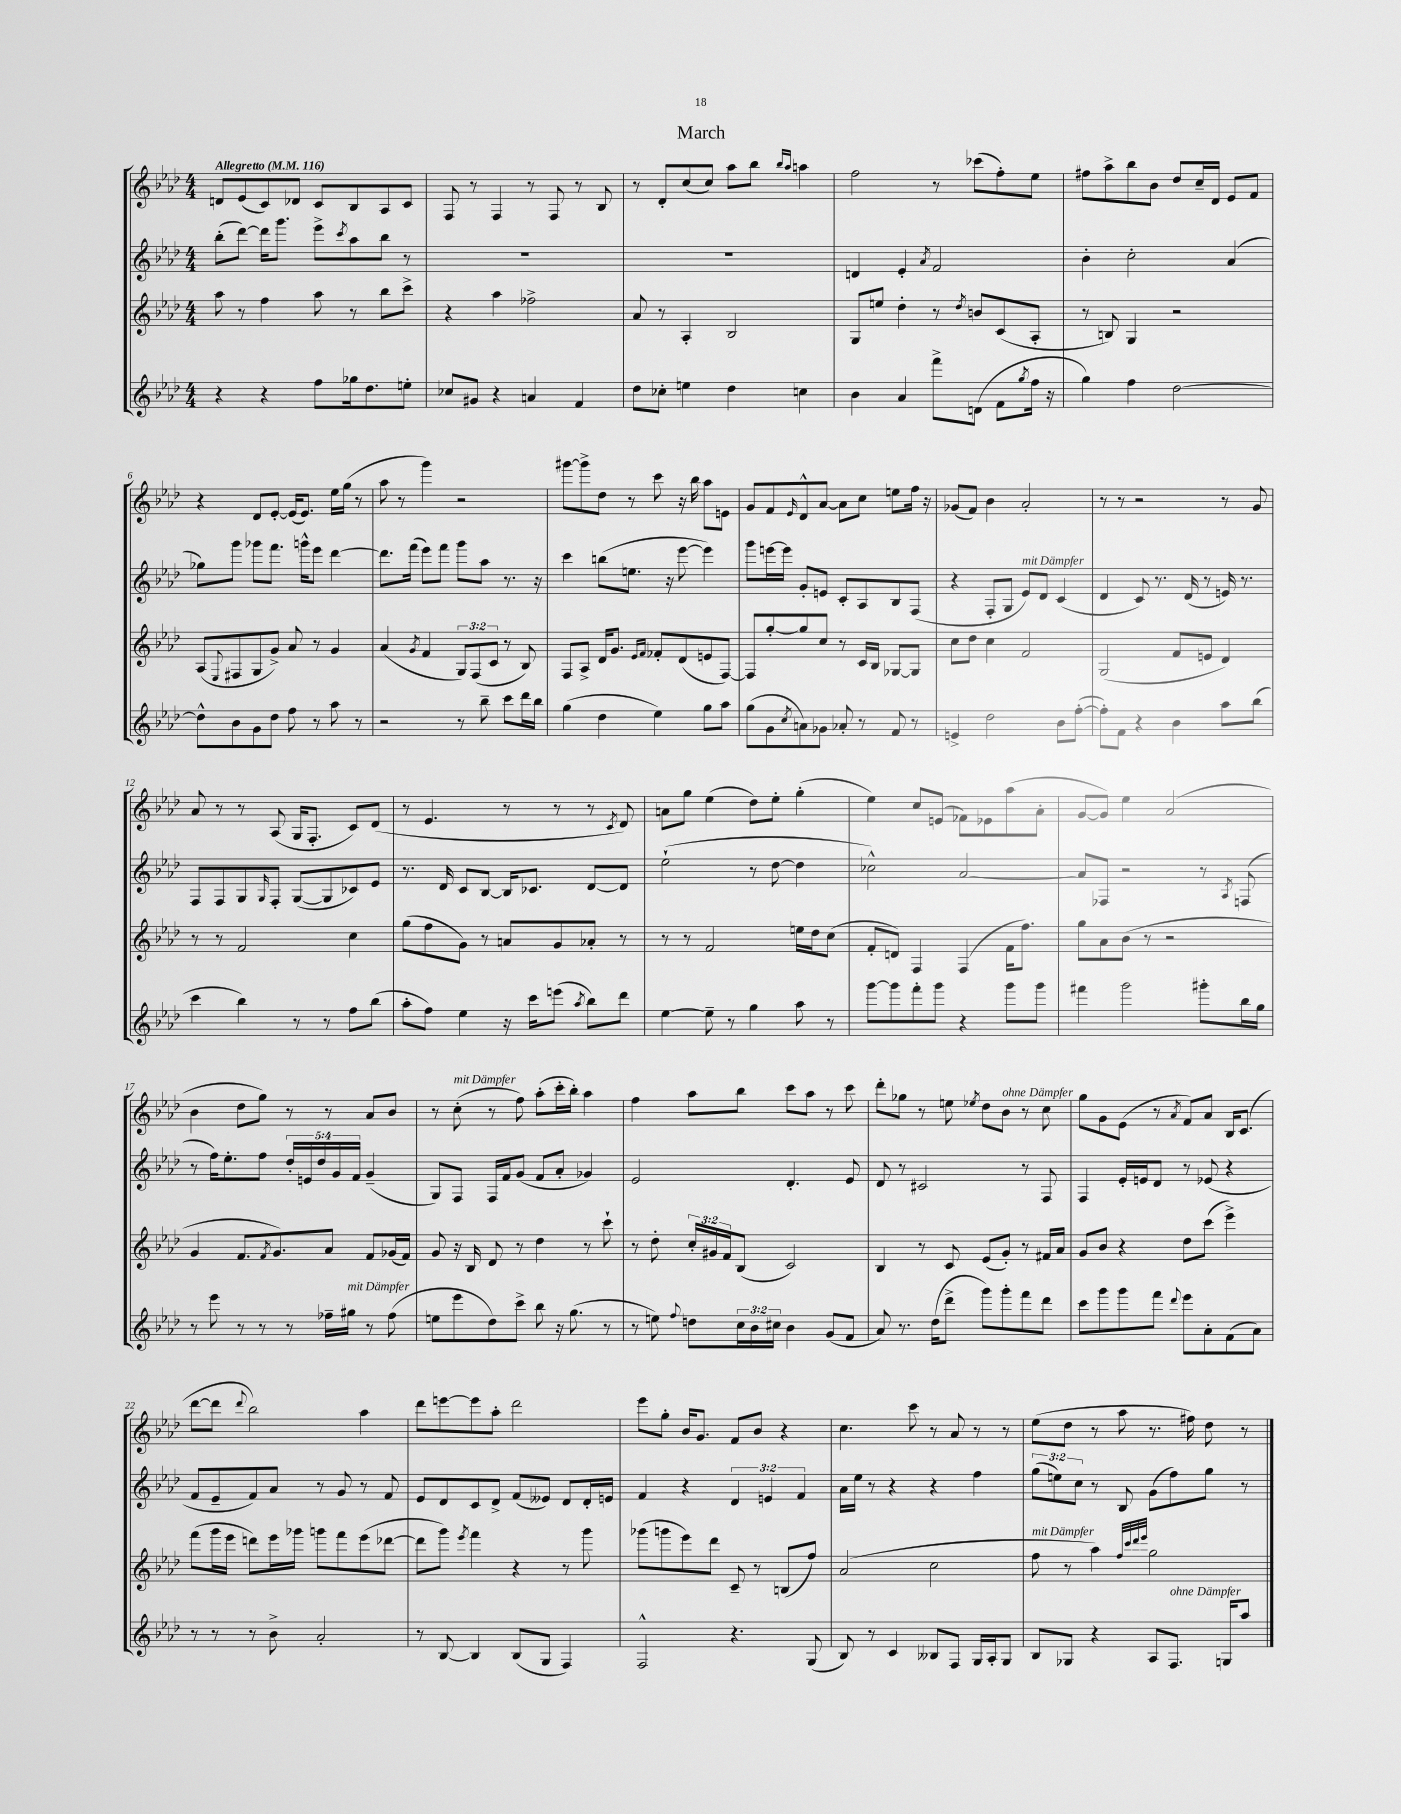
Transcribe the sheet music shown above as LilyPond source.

\header { title = "March" }
<<
\new StaffGroup <<
\new Staff = "s0" {
    \clef treble \key aes \major \numericTimeSignature \time 4/4 \tempo "Allegretto" 4 = 116
    d'8 ees'8( c'8) des'8 c'8 bes8 aes8 c'8 |
    f8 r8 f4 r8 f8 r8 bes8 |
    r8 des'8-. c''8( c''8) aes''8 bes''8 \grace { bes''16 aes''16 } a''4 |
    f''2 r8 ces'''8( f''8-.) ees''8 |
    fis''8 aes''8-> bes''8 bes'8 des''8 c''16-- des'16 ees'8 f'8 |
    r4 des'8 ees'8~-. ees'16( ees'8.) ees''16 g''16( r8 |
    aes''8 r8 g'''4) r2 |
    gis'''8~ gis'''8-> des''8 r8 c'''8 r16 bes''16 aes''8 e'8 |
    g'8 f'8 \grace { ees'16 } des'8-^ aes'8~ aes'8 c''8 e''8 f''16 r16 |
    ges'8( f'8) bes'4 aes'2-. |
    r8 r8 r2 r8 g'8 |
    aes'8 r8 r8 aes8( g16 f8.-. c'8) des'8( |
    r8 ees'4. r8 r8 r8 \acciaccatura { c'8 } des'8) |
    a'8 g''8 ees''4( des''8) ees''8-. g''4-.( |
    ees''4) c''8 e'8( fes'8) ees'8 aes''8( aes'8-. |
    g'8~ g'8) ees''4 aes'2( |
    bes'4 des''8 g''8) r8 r8 aes'8 bes'8 |
    r8 c''8-.^\markup { \italic "mit Dämpfer" }( r8 f''8) aes''8-.( c'''16-. bes''16-.) aes''4 |
    f''4 aes''8 bes''8 c'''8 aes''8 r8 c'''8 |
    des'''8-. ges''8 r8 e''8 \acciaccatura { ees''8 } des''8 bes'8^\markup { \italic "ohne Dämpfer" } r8 c''8 |
    g''8 g'8 ees'8( r8 \acciaccatura { aes'8 } f'8) aes'8 bes16 c'8.( |
    des'''8~ des'''8 \appoggiatura { des'''8 } bes''2) aes''4 |
    des'''8 e'''8~ e'''8 aes''8-. des'''2 |
    ees'''8 g''8-. bes'16 g'8. f'8 bes'8 r4 |
    c''4. c'''8 r8 aes'8 r8 r8 |
    ees''8( des''8 r8 aes''8 r8. fis''16) des''8 r8 \bar "|." |
}
\new Staff = "s1" {
    \clef treble \key aes \major \numericTimeSignature \time 4/4 \override Staff.TupletNumber.text = #tuplet-number::calc-fraction-text
    bes''8-.( des'''8~) des'''16 g'''8. ees'''8-> \acciaccatura { c'''8 } aes''8 bes''8 r8 |
    R1 |
    R1 |
    d'4 ees'4-. \acciaccatura { aes'8 } f'2 |
    bes'4-. c''2-. aes'4( |
    ges''8) g'''8 ges'''8 f'''8. g'''16-^ ees'''8 des'''4~ |
    des'''8. f'''16( ees'''8) f'''8 g'''8 aes''8 r8. r16 |
    c'''4 b''8( e''8. r16 ees'''8~ ees'''4) |
    g'''8 e'''16~ e'''16 g'8-. e'8 c'8-. aes8 bes8 f8( |
    r4 f8-. g8 ees'8^\markup { \italic "mit Dämpfer" }) des'8 c'4( |
    des'4 c'8) r8. des'16( r8 e'16) r8. |
    f8 f8 g8 \grace { g16 } f8-. g8~( g8 ces'8) ees'8 |
    r8. des'16 c'8 bes8~ bes16 ces'8. des'8~ des'8 |
    ees''2-!( r8 des''8~ des''4 |
    ces''2-^) aes'2~ |
    aes'8 fes8 r2 r8 \acciaccatura { aes8 } f8( |
    r8 f''16) ees''8.-. f''8 \tuplet 5/4 { des''16-. e'16 des''16 g'16 f'16 } g'4--( |
    g8) f8 f16 f'16 g'8( f'8 aes'8-. ges'4) |
    ees'2 des'4.-. ees'8 |
    des'8 r8 cis'2 r8 f8 |
    f4 ees'16-. e'16 des'8 r8 ees'8( r4 |
    f'8 ees'8-- f'8) aes'8 r8 g'8 r8 f'8 |
    ees'8 des'8 c'8 des'8-> f'8( eeses'8) des'8 des'16-. e'16 |
    f'4 r4 \tuplet 3/2 { des'4 e'4 f'4 } |
    aes'16 ees''16 r8 r4 r4 f''4 |
    \tuplet 3/2 { g''8( e''8) c''8 } r8 bes8 g'8( f''8) g''8 r8 \bar "|." |
}
\new Staff = "s2" {
    \clef treble \key aes \major \numericTimeSignature \time 4/4 \override Staff.TupletNumber.text = #tuplet-number::calc-fraction-text
    aes''8 r8 f''4 aes''8 r8 bes''8 c'''8-> |
    r4 aes''4 fes''2-> |
    aes'8 r8 aes4-. bes2 |
    g8 e''8 des''4-. r8 \acciaccatura { des''8 } b'8 c'8( aes8-. |
    r8 b8) g4 r2 |
    aes8( \appoggiatura { ees8 } fis8 g8 g'8->) aes'8 r8 g'4 |
    aes'4( \acciaccatura { g'8 } f'4 \tuplet 3/2 { g8) f8( c'8 } r8 bes8) |
    f8 aes8-> des'16 g'8. \grace { ees'16 f'16 } fes'8-. des'8( e'8 f8~) |
    f8 g''8~-. g''8 c''8 r8 c'16 bes16 ges8~ ges8 |
    c''8 des''8 c''4 f'2 |
    g2( f'8 e'8 des'4) |
    r8 r8 f'2 c''4 |
    g''8( f''8 g'8) r8 a'8 g'8 aes'8-. r8 |
    r8 r8 f'2 e''16 des''16 c''8( |
    f'8-. d'8) f4 f4( f'16 f''8.) |
    g''8 aes'8 bes'8( r8 r2 |
    g'4 f'8. \acciaccatura { f'8 } g'8.) aes'8 f'8 ges'16( f'16) |
    g'8 r16 bes16 des'8 r8 des''4 r8 c'''8-! |
    r8 des''8-. \tuplet 3/2 { c''16-. gis'16 f'16 } bes8( c'2) |
    bes4 r8 c'8 ees'8( g'8-.) r8 fis'16 aes'16 |
    g'8 bes'8 r4 des''8 c'''8( ees'''4->) |
    f'''8( g'''16 ees'''16 d'''8) ees'''16 ges'''16 g'''8 f'''8 ees'''8( des'''8~ |
    des'''8 g'''8) \acciaccatura { ees'''8 } f'''4 r4 r8 g'''8 |
    ges'''8( g'''8 ees'''8) des'''8 c'8-- r8 b8( f''8) |
    aes'2( c''2 |
    f''8^\markup { \italic "mit Dämpfer" } r8 aes''4) \grace { f''32 c'''32 des'''32 ees'''32 } g''2 \bar "|." |
}
\new Staff = "s3" {
    \clef treble \key aes \major \numericTimeSignature \time 4/4 \override Staff.TupletNumber.text = #tuplet-number::calc-fraction-text
    r4 r4 f''8 ges''16 des''8. e''8-. |
    ces''8 gis'8 r4 a'4 f'4 |
    des''8 ces''8-. e''4 des''4 c''4 |
    bes'4 aes'4 f'''8-> d'8( f'8 \acciaccatura { g''8 } f''16 r16 |
    g''4) f''4 des''2~ |
    des''8-^ bes'8 g'8 des''8 f''8 r8 aes''8 r8 |
    r2 r8 bes''8-- c'''8 des'''16 bes''16 |
    g''4( des''4 ees''4) g''8 aes''8 |
    g''8( g'8 \acciaccatura { c''8 } a'8) ges'8 aes'8-. r8 f'8 r8 |
    e'4-> des''2 bes'8 f''8~-.( |
    f''8-.) f'8 r4 bes'4 aes''8 bes''8( |
    c'''4 bes''4) r8 r8 f''8 bes''8( |
    aes''8-. f''8) ees''4 r16 c'''16 e'''8( \acciaccatura { aes''8 } bes''8) des'''8 |
    ees''4~ ees''8-- r8 g''4 aes''8 r8 |
    g'''8~ g'''8 f'''8-. g'''8 r4 g'''8 g'''8 |
    fis'''4 g'''2 gis'''8-. bes''16 g''16 |
    r8 ees'''8 r8 r8 r8 fes''16-- gis''16^\markup { \italic "mit Dämpfer" } r8 fes''8( |
    e''8 ees'''8 des''8) c'''8-> bes''8 r16 g''8.( r8 |
    r8 e''8) \appoggiatura { f''8 } d''8 \tuplet 3/2 { c''16 bes'16 cis''16 } bes'4 g'8( f'8 |
    aes'8) r8. des''16( des'''8-> g'''8) g'''8-. f'''8 des'''8 |
    c'''8 g'''8 g'''8 f'''8 \appoggiatura { des'''8 } ees'''8 aes'8-. f'8( aes'8) |
    r8 r8 r8 bes'8-> aes'2-. |
    r8 bes8~ bes4 bes8( g8 f4) |
    f2-^ r4. g8( |
    bes8) r8 c'4 beses8 f8 g16 aes16-. g8 |
    bes8 ges8 r4 aes8 f8.^\markup { \italic "ohne Dämpfer" } g16 aes''8 \bar "|." |
}
>>
>>
